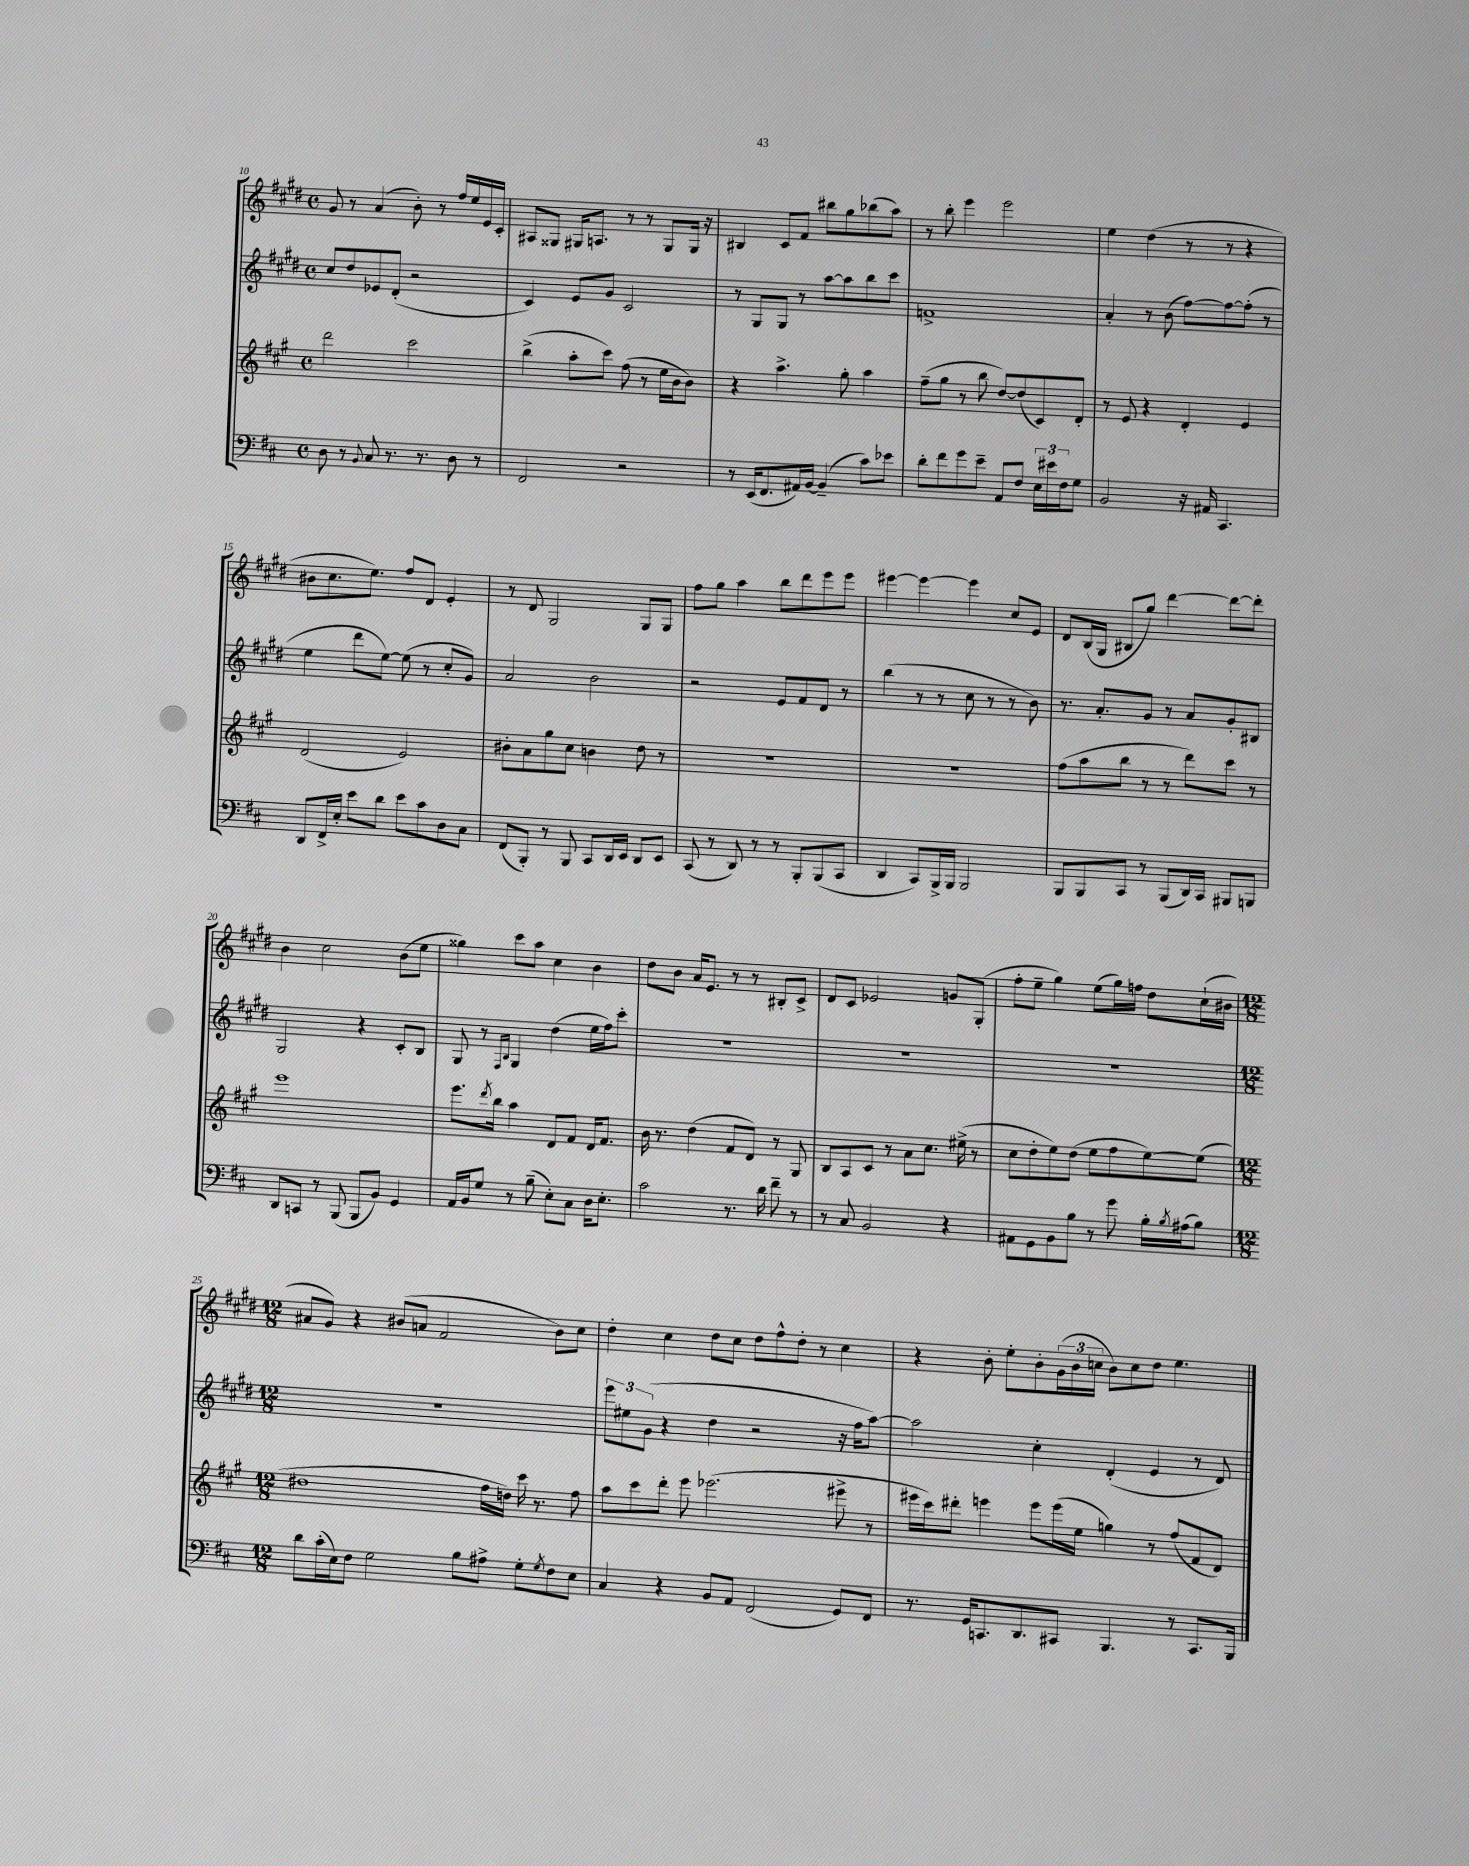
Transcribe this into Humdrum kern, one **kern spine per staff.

**kern	**kern	**kern	**kern
*staff4	*staff3	*staff2	*staff1
*clefF4	*clefG2	*clefG2	*clefG2
*k[f#c#]	*k[f#c#g#]	*k[f#c#g#d#]	*k[f#c#g#d#]
*M4/4	*M4/4	*M4/4	*M4/4
*met(c)	*met(c)	*met(c)	*met(c)
8D	2ddd	8cc#	8g#
8r	.	8dd#	8r
8qqBB	.	.	.
8C#	.	8e-	(4a
8.r	.	(8d#'	.
.	2ccc#	2r	8b')
8.r	.	.	.
.	.	.	8r
8D	.	.	16ff#
.	.	.	16ee
8r	.	.	16e
.	.	.	16c#'
=	=	=	=
2FF#	(4bb^	4c#)	8A#
.	.	.	8G##
.	8aa'	8e	16G#
.	.	.	8.A
.	8ccc#)	8g#	.
2r	(8ff#	2c#	8r
.	8r	.	8r
.	16ee	.	8G#
.	16b	.	.
.	8b)	.	16G#
.	.	.	16r
=	=	=	=
8r	4r	8r	4B#
(16EE	.	8G#	.
8.FF#	.	.	.
.	4.aa^	8G#	8c#
16AA#)	.	8r	8f#
[16BB	.	.	.
(4BB~]	.	[8aa	8bb#
.	8gg#'	8aa]	8gg#
8c#)	4aa	8bb	(8bb-
8e-	.	8ccc#	8aa)
=	=	=	=
8d'	(8ff#~	1f^	8r
8f#	8gg#	.	8bb'
8g	8r	.	4eee
8e~	8bb	.	.
8AA	[8dd)	.	2eee
8F#	(8dd]	.	.
24E	8c#)	.	.
24e#	.	.	.
24F#	.	.	.
8G	8d'	.	.
=	=	=	=
2BB	8r	4a'	4ee
.	8e	.	.
.	4r	8r	(4dd#
.	.	(8b	.
16r	4d'	[8ff#)	8r
16AA#	.	.	.
4.CC#	.	8ff#_	8r
.	4e	(8ff#']	4r
.	.	8r	.
=	=	=	=
8DD	(2d	4ee	8b#
16FF#^	.	.	8.cc#
16E'	.	.	.
8e	.	8ddd#	.
.	.	.	8.ee)
8d	.	[8ee)	.
8e	2e)	(8ee]	8ff#
8c#	.	8r	8d#
8D	.	8cc#'	4e'
8C#	.	8g#)	.
=	=	=	=
(8FF#	8b#'	2a	8r
8BBB')	8a	.	8d#
8r	8gg#	.	2G#
8BBB	8cc#	.	.
8CC#	4b	2b	.
16DD	.	.	.
16EE	.	.	.
8DD	8dd	.	8G#
8EE	8r	.	8G#
=	=	=	=
(8CC#	1r	2r	8ff#
8r	.	.	8gg#
8DD)	.	.	4aa
8r	.	.	.
8r	.	8e	8bb
8BBB'	.	8f#	8ddd#
(8BBB	.	8d#	8eee
8CC#	.	8r	8eee
=	=	=	=
4DD	1r	(4bb	[4eee#
8CC#)	.	8r	4eee#_
16BBB^	.	8r	.
16BBB	.	.	.
2BBB	.	8cc#	4eee#]
.	.	8r	.
.	.	8r	8cc#
.	.	8b)	8e
=	=	=	=
8BBB	(8ff#	8.r	8d#
8BBB	8aa	.	(16B
.	.	8.a'	16G#
8CC#	8bb	.	8B#
8r	8r	8g#	8gg#)
(8BBB	8r	8r	[4ddd#
16DD)	8ddd)	8a	.
16CC#	.	.	.
8BBB#	8ccc#	8g#'	8ddd#_
8BBB	8r	8B#	8ddd#']
=	=	=	=
8DD	1eee	2G#	4b
8CC	.	.	.
8r	.	.	2cc#
(8BBB	.	.	.
8BBB	.	4r	.
8BB)	.	.	.
4GG	.	8c#'	(8b
.	.	8B	8ee
=	=	=	=
16AA	8.eee	8G#	4gg##)
16BB	.	.	.
8G	.	8r	.
.	8qddd	.	.
.	16bb	.	.
.	.	16qqF#	.
.	.	16qqB	.
8r	4aa	4G#	8ccc#
(8B~	.	.	8aa
8E')	8d	(4dd#	4cc#
8C#	8f#	.	.
16D	16d	16ee	4b
8.E'	8.f#	16ff#)	.
.	.	8ccc#'	.
=	=	=	=
2c#	16b	1r	8dd#
.	8.r	.	.
.	.	.	8b
.	(4dd	.	16a
.	.	.	8.e
8.r	8f#	.	8r
.	8d)	.	8r
16d	.	.	.
8f#~	8r	.	8B#'
8r	8G#	.	8c#^
=	=	=	=
8r	8B	1r	8d#
8C#	8A	.	8c#
2BB	8c#	.	2e-
.	8r	.	.
.	8a	.	.
.	8.cc#	.	.
4r	.	.	8g
.	(16ee#^	.	.
.	8r	.	(8G#'
=	=	=	=
8AA#	8cc#	1r	8ff#'
8GG	8dd'	.	8ee~
8BB	8ee)	.	4gg#)
8B	(8dd	.	.
8r	8ee	.	(8ee
8g	8ff#	.	16gg#)
.	.	.	16ff
16B'	[8ee)	.	8dd#
8qB	.	.	.
(16A#	.	.	.
8B)	(8ee]	.	(16cc#`
.	.	.	16b#
=	=	=	=
*M12/8	*M12/8	*M12/8	*M12/8
8d	1dd#	1.r	8a#
(16c#'	.	.	8g#)
16E)	.	.	.
8F#	.	.	4r
2G	.	.	.
.	.	.	(8b#
.	.	.	8a
.	.	.	2f#
8B	.	.	.
8A#^	16ff#	.	.
.	16dd)	.	.
8G'	16ccc#	.	.
.	8.r	.	.
8qG	.	.	.
8F#	.	.	8b#)
8E	8ff#	.	8cc#
=	=	=	=
4C#	8aa	12eee	4dd#'
.	.	12ee#	.
.	8ccc#	.	.
.	.	(12g#	.
4r	8ddd'	4r	4cc#
.	8eee	.	.
8BB	(2.eee-	4dd#	8dd#
8AA	.	.	8cc#
(2FF#	.	2r	8dd#
.	.	.	8ff#^^
.	.	.	8dd#'
.	.	.	8r
8GG)	8eee#^	16r	4cc#
.	.	16ff#	.
8FF#	8r	[8aa)	.
=	=	=	=
8.r	16eee#	2aa]	4r
.	16ccc#)	.	.
.	8ddd#'	.	.
16GG	.	.	.
8.CC	4eee	.	8b'
.	.	.	8ee'
8.DD	.	.	.
.	8eee	4cc#'	8b'
8CC#	(16eee	.	(24g#
.	.	.	24b
.	16ee	.	.
.	.	.	24cc
4.BBB	4gg)	(4d#'	8b)
.	.	.	8cc
.	8r	4e	8dd#
8r	(8ff#	.	4.ee
8.CC#	8f#	8r	.
.	8d)	8d#)	.
16BBB	.	.	.
==	==	==	==
*-	*-	*-	*-
